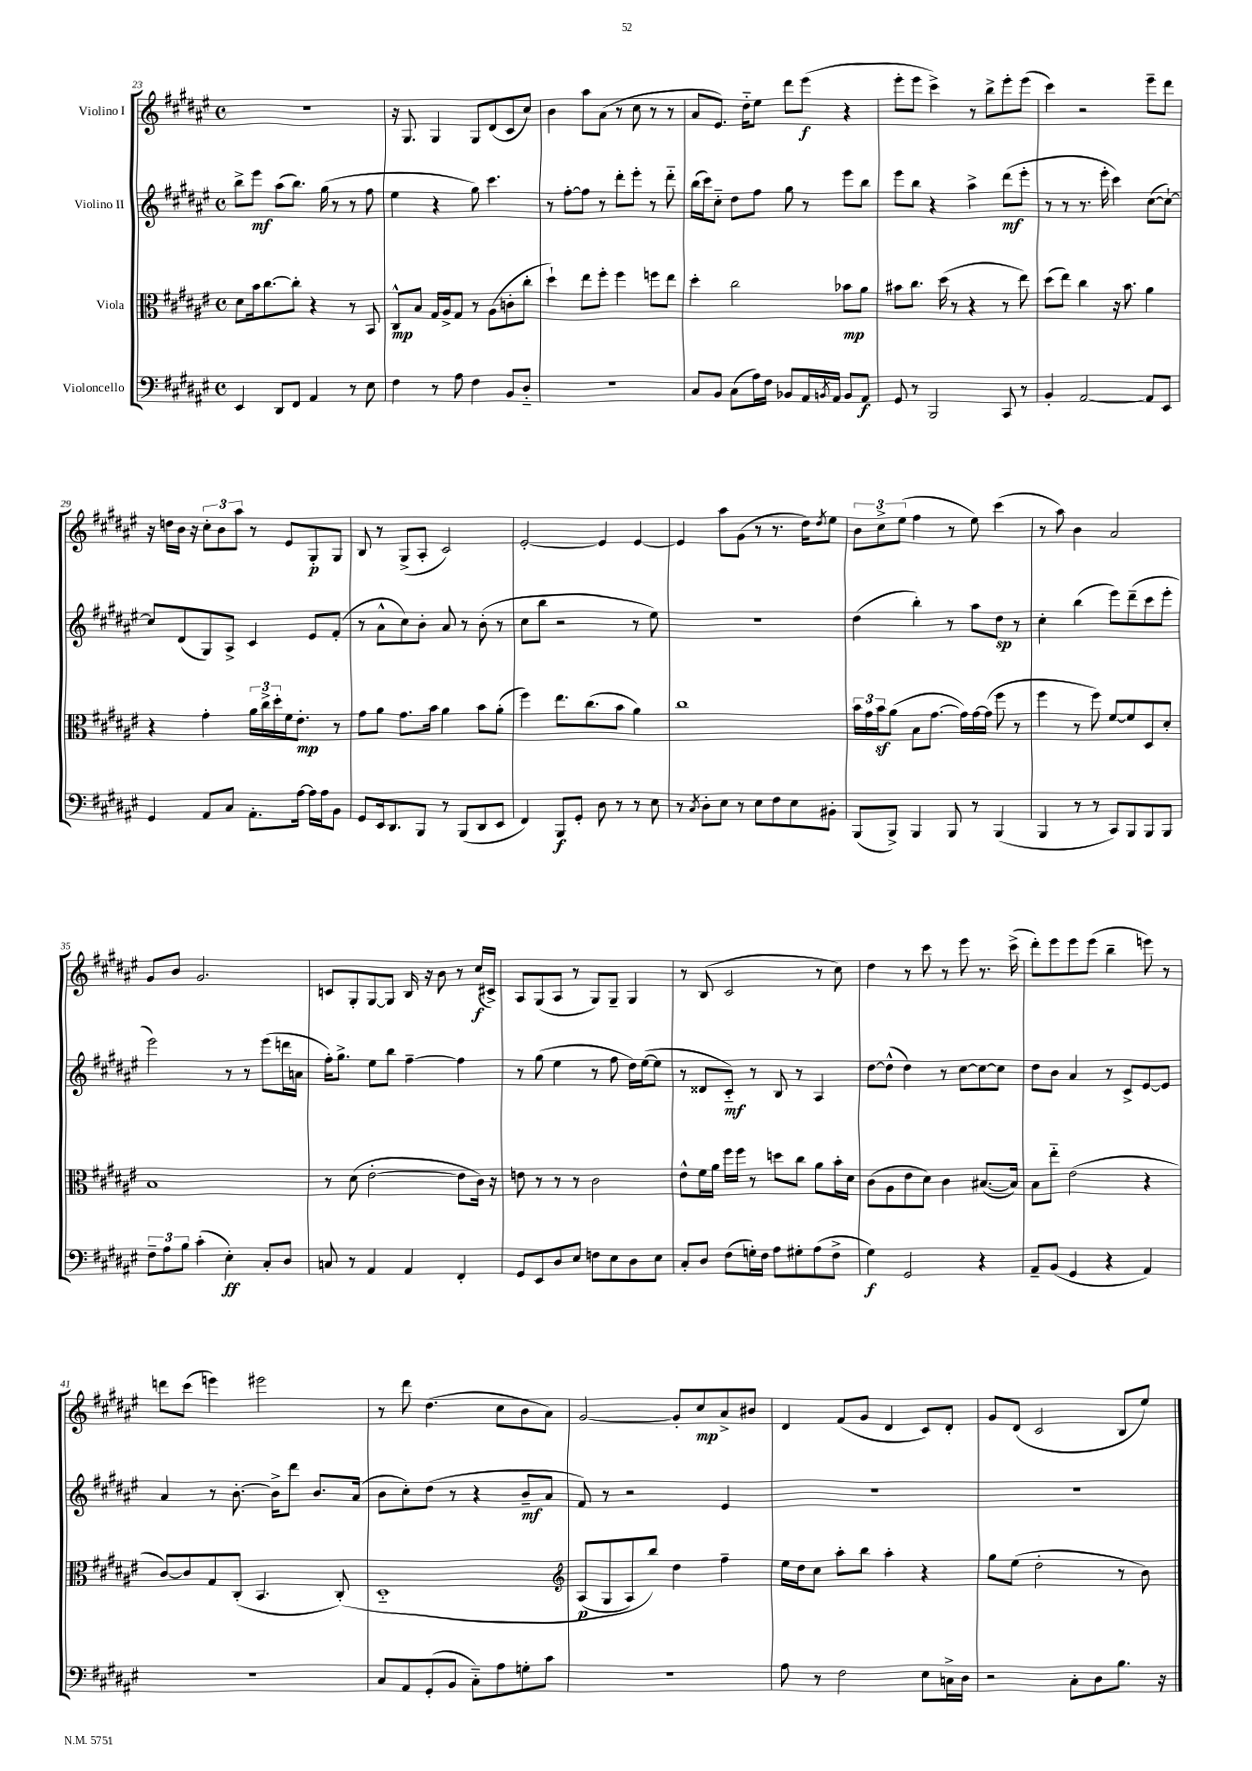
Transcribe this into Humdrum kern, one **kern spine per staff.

**kern	**kern	**kern	**kern
*staff4	*staff3	*staff2	*staff1
*clefF4	*clefC3	*clefG2	*clefG2
*k[f#c#g#d#a#e#]	*k[f#c#g#d#a#e#]	*k[f#c#g#d#a#e#]	*k[f#c#g#d#a#e#]
*M4/4	*M4/4	*M4/4	*M4/4
*met(c)	*met(c)	*met(c)	*met(c)
4EE#/	8d#\L	8bb^\L	1r
.	16b\k	8eee#\J	.
.	[8.cc#\	.	.
8DD#/L	.	(8aa#\L	.
8FF#/J	8cc#'\]J	8.bb\J)	.
4AA#/	4r	.	.
.	.	(16gg#\	.
.	.	8r	.
8r	8r	8r	.
8E#\	8BB/	8ff#\	.
=	=	=	=
4F#\	8C#^^/L	4ee#\	16r
.	.	.	8.G#/
.	8B/J	.	.
8r	16G#/LL	4r	4G#/
.	16A#^/J	.	.
8A#\	8G#/J	.	.
4F#\	8r	8gg#\)	8G#/L
.	(8A#\L	4.ccc#\	(8d#/
8BB/L	8c'\	.	8c#/
8D#'~/J	8cc#'\J	.	8cc#/J)
=	=	=	=
1r	4dd#`\)	8r	4b\
.	.	[8ff#'\L	.
.	8ee#\L	8ff#\]J	8aa#\L
.	8ff#'\J	8r	(8a#\J
.	4ff#\	8ddd#'\L	8r
.	.	8eee#'\J	8cc#\
.	8ff\L	8r	8r
.	8ee#\J	8ddd#'~\	8r
=	=	=	=
8C#/L	4dd#'\	(16bb\LL	8a#/L
.	.	16ccc#\J)	.
8BB/J	.	8cc#'~\J	8.e#/J)
(8C#\L	2cc#\	8dd#\L	.
.	.	.	16dd#'~\LK
16A#\L)	.	8ff#\J	8ee#\J
16F#\JJ	.	.	.
8BB-/L	.	8gg#\	8ddd#\L
16AA#/L	.	8r	(8eee#\J
8qBB/	.	.	.
16AA#/JJ	.	.	.
8BB/L	8b-\L	8eee#\L	4r
8AA#/J	8a#\J	8bb\J	.
=	=	=	=
8GG#/	8b#\L	8eee#\L	8eee#'\L
8r	8.cc#\J	8bb\J	8eee#\J
2BBB/	.	4r	4ccc#^\)
.	(16dd#\	.	.
.	8r	.	.
.	4r	4aa#^\	8r
.	.	.	8bb^\L
8CC#/	8r	(8ddd#\L	8eee#'\
8r	8ee#\)	8eee#'\J	(8eee#\J
=	=	=	=
4BB'/	(8dd#\L	8r	4ccc#\)
.	8ee#\J)	8r	.
[2AA#/	4cc#\	8.r	2r
.	.	16eee#'\	.
.	16r	4ccc#\)	.
.	8.b\	.	.
8AA#/]L	4a#\	([8cc#\L	8eee#~\L
8EE#/J	.	8cc#`\_J)	8ddd#\J
=	=	=	=
4GG#/	4r	8cc#/]L	16r
.	.	.	16dd\LL
.	.	(8d#/	16b\JJ
.	.	.	16r
8AA#/L	4g#'\	8G#/)	12cc#'\L
.	.	.	12b\
8C#/J	.	8A#^/J	.
.	.	.	12aa#\J
8.AA#'\L	24a#\LL	4c#/	8r
.	24cc#^\	.	.
.	24dd#'\	.	.
.	16f#\J	.	8e#/L
[16A#\Jk	8.e#'\J	.	.
16A#\]LL	.	8e#/L	8G#'/
16A#\J	.	.	.
8BB\J	8r	(8f#'/J	8G#/J
=	=	=	=
8GG#/L	8g#\L	8r	8B/
16EE#/k	8a#\J	8a#^^\L	8r
8.DD#/	.	.	.
.	8.g#\L	8cc#\)	(8G#^/L
8BBB/J	.	8b'\J	8A#'/J
.	16b\Jk	.	.
8r	4a#\	8a#/	2c#/)
(8BBB/L	.	8r	.
8DD#/	8b\L	(8b'\	.
8EE#/J	(8a#'\J	8r	.
=	=	=	=
4FF#/)	4ff#\)	8cc#\L	[2e#'/
.	.	8bb\J	.
8BBB/L	8.ee#\L	2r	.
8GG#'/J	.	.	.
.	(8.cc#\	.	.
8D#\	.	.	4e#/]
8r	8b\J	.	.
8r	4a#\)	8r	[4e#/
8E#\	.	8ee#\)	.
=	=	=	=
8r	1cc#	1r	4e#/]
8qC#/	.	.	.
8D#'\L	.	.	.
8E#\J	.	.	8aa#\L
8r	.	.	(8g#\J
8E#\L	.	.	8r
8F#\	.	.	8.r
8E#\	.	.	.
.	.	.	16dd#\LK)
.	.	.	8qdd#/
8BB#'\J	.	.	8ee#\J
=	=	=	=
(8BBB/L	24b\LL	(4dd#\	12b\L
.	24g#\	.	.
.	24b\J	.	12cc#^\
8BBB^/J)	(8a#\J	.	.
.	.	.	(12ee#\J
4BBB/	8B\L	4bb'\)	4ff#\
.	[8.g#\J	.	.
8BBB/	.	8r	8r
.	16g#\]LL)	.	.
8r	[16g#\	8aa#\L	8ee#\)
.	(16g#\]JJ	.	.
(4BBB/	8ff#\	8dd#\J	(4ccc#\
.	8r	8r	.
=	=	=	=
4BBB/	4ff#\	4cc#'\	8r
.	.	.	8aa#\)
8r	8r	(4bb\	4b\
8r	8ff#\)	.	.
8CC#/L)	[8f#/L	8eee#\L)	2a#/
8BBB/	8f#/]	(8ddd#~\	.
8BBB/	8D#/	8ccc#\	.
8BBB/J	8d#'/J	8eee#'\J	.
=	=	=	=
12F#~\L	1B	2eee#\)	8g#/L
12A#\	.	.	.
.	.	.	8b/J
12B\J	.	.	.
(4c#'\	.	.	2.g#/
4E#'\)	.	8r	.
.	.	8r	.
8C#'/L	.	(8eee#\L	.
8D#/J	.	16ddd\L	.
.	.	16a\JJ	.
=	=	=	=
8C/	8r	16ff#'\LK)	8c/L
.	.	8.gg#^\J	.
8r	(8d#\	.	8G#'/
4AA#/	[2e#'\	8ee#\L	[8G#/
.	.	8bb\J	8G#/]J
4AA#/	.	[4ff#~\	16B/
.	.	.	16r
.	.	.	8b\
4FF#'/	8e#\]L	4ff#\]	8r
.	16c#\Jk)	.	(16cc#/LL
.	16r	.	16c#^/JJ)
=	=	=	=
8GG#/L	8e\	8r	8A#/L
8EE#/	8r	(8gg#\	(8G#/
8D#/	8r	4ee#\	8A#/J
8E#/J	8r	.	8r
8F\L	2c#\	8r	8G#/L)
8E#\	.	8ff#\	8G#~/J
8D#\	.	16dd#\LL)	4G#/
.	.	([16ee#\J	.
8E#\J	.	8ee#\]J	.
=	=	=	=
8C#'/L	8e#^^\L	8r	8r
8D#/J	16f#\L	8d##/L	(8B/
.	16a#\JJ	.	.
(8F#\L	16ff#\LL	8c#'~/J)	2c#/
.	16ff#\JJ	.	.
16G'\L)	8r	8r	.
16F#\JJ	.	.	.
8A#\L	8dd\L	8B/	.
8G#'\	8cc#\J	8r	.
(8A#\	8a#\L	4A#/	8r
8F#^\J	16b'\L	.	8cc#\)
.	16d#\JJ	.	.
=	=	=	=
4G#\)	(8c#\L	[8dd#\L	4dd#\
.	8A#\	(8dd#^^\]J	.
2GG#/	8e#\	4dd#\)	8r
.	8d#\J)	.	8ccc#\
.	4c#\	8r	8r
.	.	[8cc#\L	8eee#\
4r	([8.B#/L	8cc#\_	8.r
.	.	8cc#\]J	.
.	16B#/]Jk)	.	(16ccc#^\
=	=	=	=
8AA#~/L	8B\L	8dd#\L	8ddd#'\L)
(8BB/J	8ee#'~\J	8b\J	8eee#\
4GG#/	(2e#\	4a#/	8eee#\
.	.	.	(8eee#\J
4r	.	8r	4bb~\
.	.	8c#^/L	.
4AA#/)	4r	[8e#/	8eee\)
.	.	8e#/]J	8r
=	=	=	=
1r	[8c#/L)	4a#/	8ddd\L
.	8c#/]	.	(8ccc#\J
.	8G#/	8r	4eee\)
.	(8C#'/J	[8.b'\	.
.	4.BB/	.	2eee#\
.	.	16b^\]LK	.
.	.	8ddd#\J	.
.	.	8.b/L	.
.	&(8C#'/)	.	.
.	.	(16a#/Jk	.
=	=	=	=
8C#/L	1D#'~	8b\L	8r
8AA#/	.	8cc#'\)	8ddd#\
(8GG#'/	.	(8dd#\J	(4.dd#\
8BB/J	.	8r	.
8C#'~\L)	.	4r	.
8A#\	.	.	8cc#\L
8G'\	.	8b~/L	8b\
8c#\J	.	8a#/J	8a#\J)
=	=	=	=
*	*clefG2	*	*
1r	(8A#/L	8f#/)	[2g#/
.	8G#/	8r	.
.	8A#/)	2r	.
.	8bb/J&)	.	.
.	4dd#\	.	8g#'/]L
.	.	.	8cc#/
.	4ff#~\	4e#/	8a#^/
.	.	.	8b#/J
=	=	=	=
8A#\	16ee#\LL	1r	4d#/
.	16dd#\J	.	.
8r	8cc#\J	.	.
2F#\	8aa#'\L	.	(8f#/L
.	8bb\J	.	8g#/J
.	4aa#'\	.	4d#/
8E#\L	4r	.	8c#/L)
16C^\L	.	.	8d#'/J
16D#\JJ	.	.	.
=	=	=	=
2r	8gg#\L	1r	8g#/L
.	(8ee#\J	.	(8d#/J
.	2dd#'\	.	2c#/
8C#'\L	.	.	.
8D#\	.	.	.
8.B\J	8r	.	8B/L
.	8b\)	.	8ee#/J)
16r	.	.	.
==	==	==	==
*-	*-	*-	*-
